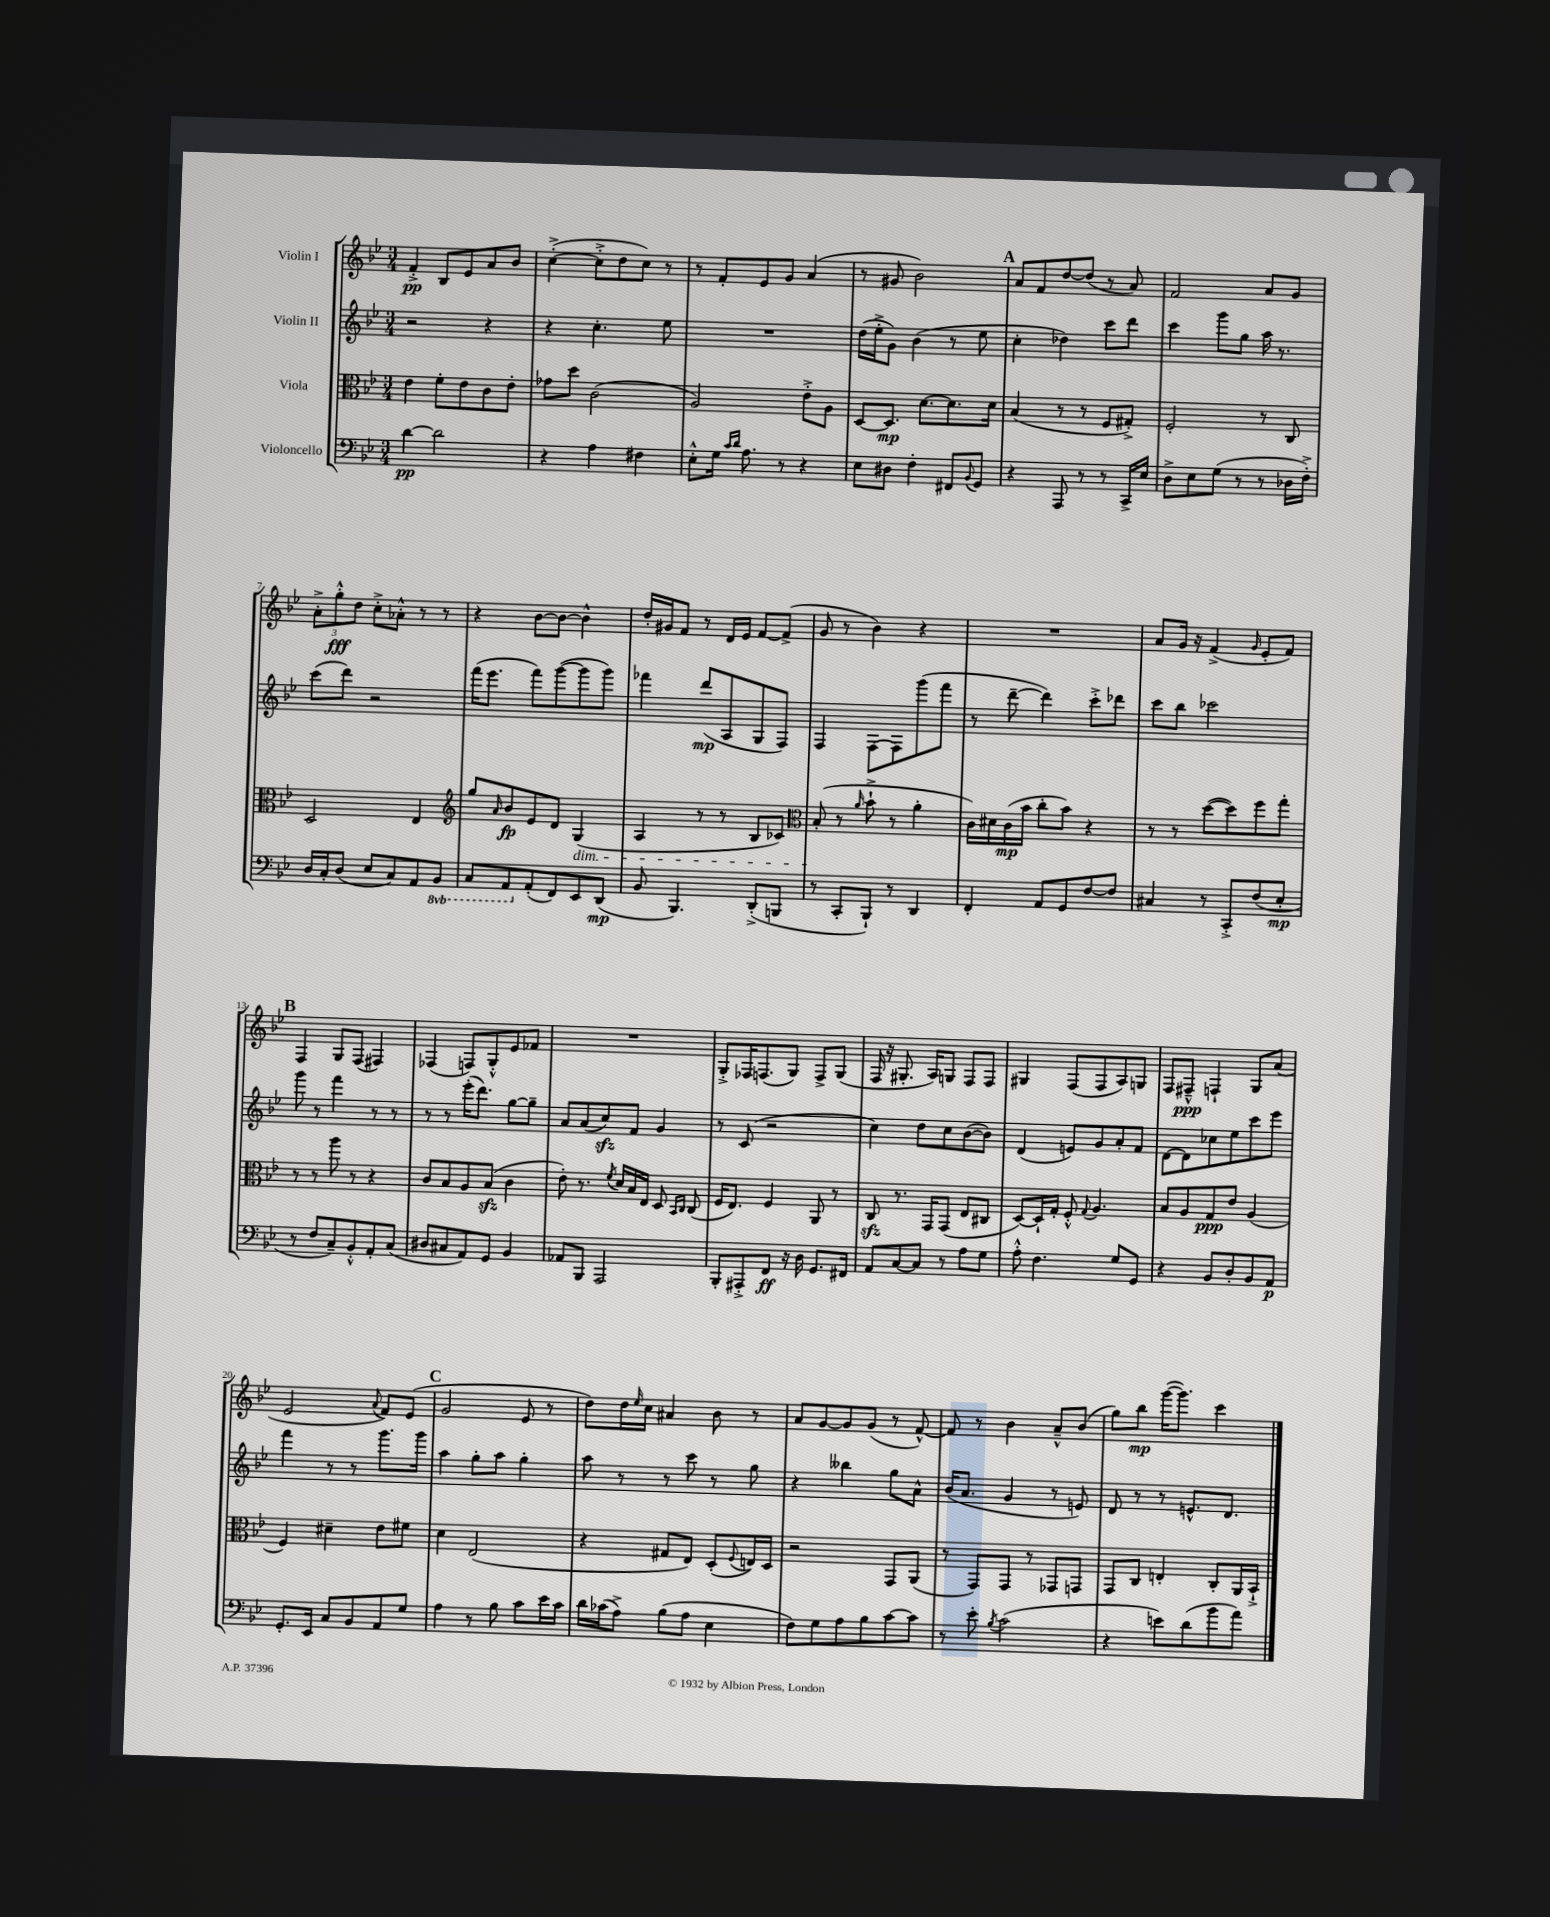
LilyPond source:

<<
\new StaffGroup <<
\new Staff = "s0" \with { instrumentName = "Violin I" } {
    \clef treble \key bes \major \numericTimeSignature \time 3/4
    f'4-.->\pp bes8 ees'8 a'8 bes'8 |
    c''4~-.->( c''8-.-> d''8 c''8) r8 |
    r8 f'8-. ees'8 g'8 a'4( |
    r8 gis'8 bes'2) |
    \mark \markup { \bold "A" } a'8 f'8 d''8~ d''8( r8 a'8) |
    f'2 a'8 g'8 |
    \tuplet 3/2 { a'8-.-> g''8-.-^\fff d''8 } c''8-.-> aes'8-.-^ r8 r8 |
    r4 bes'8~ bes'8~ bes'4-^ |
    d''16-. gis'16 f'8 r8 d'16 ees'16 f'8~ f'8->( |
    g'8 r8 bes'4) r4 |
    R2. |
    a'8 g'16 r16 f'4->( \grace { g'16 } ees'8-. f'8) |
    \mark \markup { \bold "B" } f4 g8 f8( fis4) |
    fes4( f8) g8-.-^ ees'8 fes'8 |
    R2. |
    g8-.-> fes16 f8.( g8) f8-> g8( |
    f16 r16 gis8.-. a16) g8 f8 f8 |
    gis4 f8( f8 a8) g8 |
    f8 fis8---^\ppp f4-! g8 a'8( |
    ees'2 \appoggiatura { a'8 } f'8) ees'8( |
    \mark \markup { \bold "C" } g'2 ees'8 r8 |
    d''8) d''16 \grace { ees''16 } c''16 ais'4 bes'8 r8 |
    a'8 g'8~ g'8 g'8( r8 f'8~-^) |
    f'8 r8 bes'4 a'8---^ bes'8( |
    g''8) bes''8\mp g'''16~( g'''8.) c'''4 \bar "|." |
}
\new Staff = "s1" \with { instrumentName = "Violin II" } {
    \clef treble \key bes \major \numericTimeSignature \time 3/4
    r2 r4 |
    r4 c''4.-. ees''8 |
    R2. |
    d''16( ees''16-.-> g'8) bes'4( r8 ees''8 |
    \mark \markup { \bold "A" } c''4-. des''4) c'''8 d'''8 |
    c'''4 g'''8 g''8 a''16 r8. |
    c'''8( d'''8) r2 |
    f'''16( ees'''8. f'''8) g'''8~( g'''8 g'''8) |
    fes'''4 d'''8\mp( a8 g8 f8) |
    f4 f8~ f8 g'''8( f'''8 |
    r8 d'''8~-- d'''4) c'''8-.-> des'''8 |
    c'''8 bes''8 ces'''2 |
    \mark \markup { \bold "B" } g'''8 r8 f'''4 r8 r8 |
    r8 r8 ees'''16-.( d'''8.) g''8~ g''8-- |
    a'8 a'8( c''8\sfz) f'8 g'4 |
    r8 c'8( r2 |
    c''4) d''8 c''8 bes'8~( bes'8) |
    d'4( e'8) g'8 a'8-. f'8 |
    d'8~ d'8 ces''8 ees''8 c'''8 ees'''8 |
    f'''4 r8 r8 g'''8. g'''16 |
    \mark \markup { \bold "C" } a''4 g''8-. a''8 g''4-. |
    a''8 r8 r8 c'''8 r8 g''8 |
    r4 beses''4 g''8 a'8-^ |
    bes'16( a'8. g'4 r8 e'8) |
    d'8 r8 r8 e'8.-^ d'8. \bar "|." |
}
\new Staff = "s2" \with { instrumentName = "Viola" } {
    \clef alto \key bes \major \numericTimeSignature \time 3/4
    ees'4 f'8-. ees'8 c'8 ees'8-. |
    ges'8 d''8 c'2( |
    a2) ees'8-.-> a8 |
    d8~ d8.\mp d'8.~ d'8. d'16 |
    \mark \markup { \bold "A" } bes4( r8 r8 f8 gis8-.->) |
    f2-. r8 c8 |
    d2 ees4 |
    \clef treble g''8 \grace { a'16 } bes'8\fp ees'8 d'8 g4\dim( |
    a4 r8 r8 bes8 ces'8) |
    \clef alto bes8-.\!( r8 \grace { a'16 } bes'8-!-> r8 a'4-. |
    c'16) dis'16 c'16\mp( bes'16 c''8-. bes'8) r4 |
    r8 r8 d''8~( d''8) f''8 g''8-. |
    \mark \markup { \bold "B" } r8 r8 a''8 r8 r4 |
    c'8 bes8 a8 bes8\sfz( c'4 |
    ees'8-.) r8. \acciaccatura { f'8 } d'16 bes16 ees16 d8 \grace { bes,16 c16 } c8( |
    f16 ees8.) f4 a,8 r8 |
    c8\sfz r8. g,16 g,8( ees8 cis8 |
    d8~) d16-! g16-. f8-.-^ \appoggiatura { g8 } a4. |
    bes8 a8 g8\ppp ees'8 a4( |
    f4) dis'4-- ees'8 fis'8 |
    \mark \markup { \bold "C" } d'4 ees2( |
    r4 gis8 ees8) d8-.( \appoggiatura { f8 } e16) d16 |
    r2 g,8 a,8( |
    r8 g,8) g,8 r8 ges,8 g,8 |
    g,8 c8 e4-. c8-. a,16 bes,16-!-> \bar "|." |
}
\new Staff = "s3" \with { instrumentName = "Violoncello" } {
    \clef bass \key bes \major \numericTimeSignature \time 3/4 \set Staff.ottavationMarkups = #ottavation-simple-ordinals
    d'4~\pp d'2 |
    r4 a4 fis4 |
    ees8-.-^ g16 \grace { c'16 d'16 } a8. r8 r4 |
    ees8 dis8 f4-. fis,8 \appoggiatura { bes,8 } g,8 |
    \mark \markup { \bold "A" } r4 a,,8 r8 r8 c,16-> ees16 |
    d8-> ees8 g8( r8 r8 des16 f16-.->) |
    d16 c16-. d8( ees8 c8) a,8 \ottava #-1 bes,,8 |
    c,8 a,,8 \ottava #0 a,8-.( f,8) ees,8 d,8\mp( |
    bes,8 bes,,4.) d,8-.->( b,,8 |
    r8 c,8-. bes,,8-!) r8 d,4 |
    f,4-. a,8 g,8 f8~ f8 |
    cis4 r8 c,8-.-> f8( ees8-.\mp |
    \mark \markup { \bold "B" } r8 f8 c8--) bes,8-.-^ a,8-. c8( |
    dis8 cis8 a,8) g,8 bes,4 |
    aes,8 bes,,8 a,,2 |
    bes,,8-. ais,,8-.-> f,8\ff r16 d16 g,8. fis,16 |
    a,8 c8~ c8 r8 a8 g8 |
    a8-.-^ f4. g8 g,8 |
    r4 bes,8 d8-. bes,8 a,8\p |
    g,8.-. ees,16 c8 bes,8 a,8 g8 |
    \mark \markup { \bold "C" } a4 r8 bes8 c'8 ees'16 c'16 |
    d'16 ces'16( a8->) bes8( a8 ees4 |
    f8) g8 a8 bes8 c'8~ c'8 |
    r8 ees'8-. \acciaccatura { bes8 } c'2( |
    r4 e'8) d'8( bes'8 a'8) \bar "|." |
}
>>
>>
